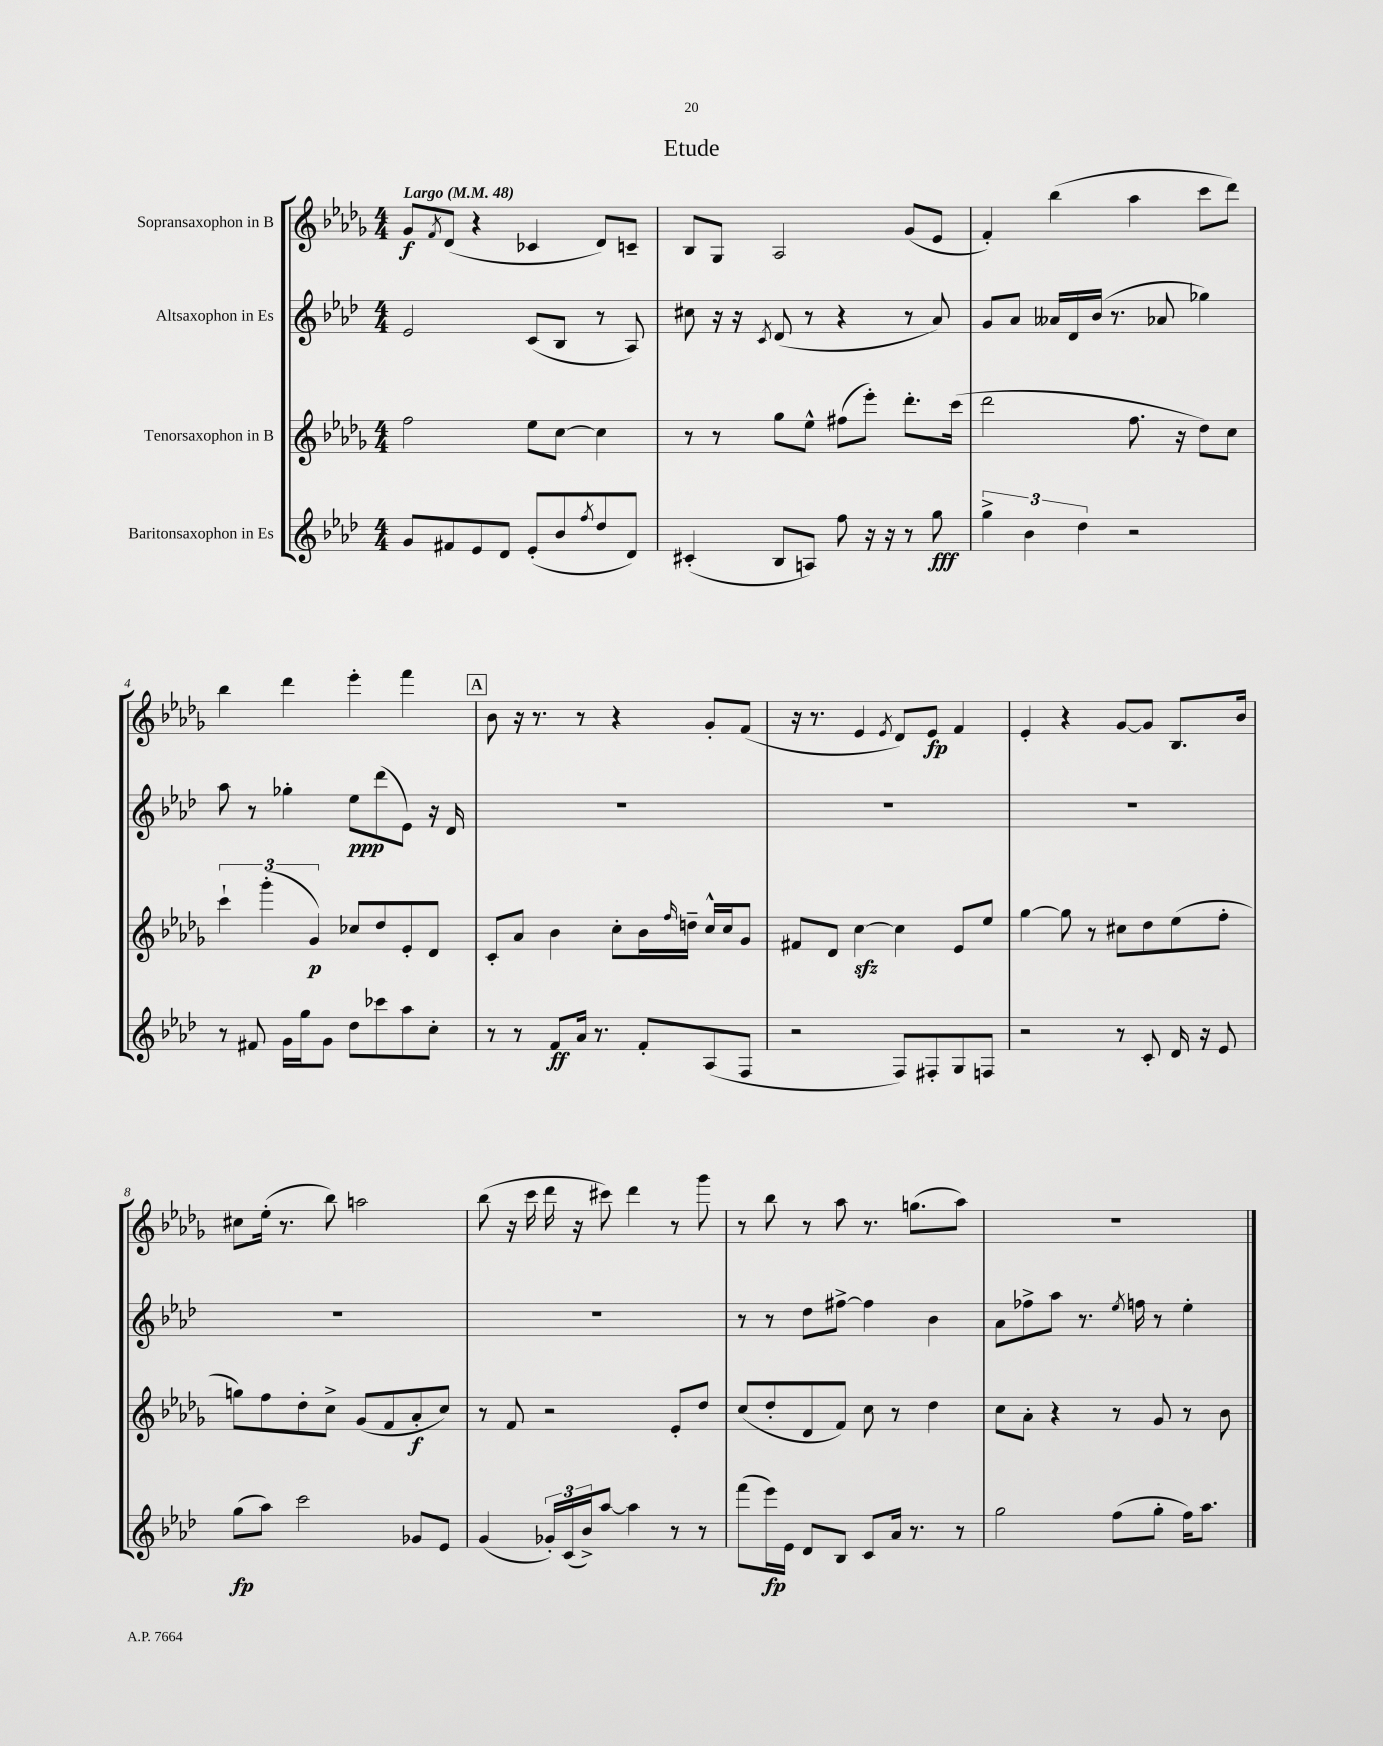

**kern	**kern	**kern	**kern
*staff4	*staff3	*staff2	*staff1
*clefG2	*clefG2	*clefG2	*clefG2
*k[b-e-a-d-]	*k[b-e-a-d-g-]	*k[b-e-a-d-]	*k[b-e-a-d-g-]
*M4/4	*M4/4	*M4/4	*M4/4
*MM48	*MM48	*MM48	*MM48
8g	2ff	2e-	8g-
.	.	.	8qf
8f#	.	.	(8d-
8e-	.	.	4r
8d-	.	.	.
(8e-'	8ee-	(8c	4c-
8b-	[8cc	8B-	.
8qff	.	.	.
8dd-	4cc]	8r	8d-)
8d-)	.	8A-)	8c~
=	=	=	=
(4c#'	8r	8cc#	8B-
.	8r	16r	8G-
.	.	16r	.
.	.	8qc	.
8B-	8gg-	(8d-	2A-
8A)	8ee-^^	8r	.
8ff	(8ff#	4r	.
16r	8eee-')	.	.
16r	.	.	.
8r	8.ddd-'	8r	(8g-
8gg	.	8a-)	8e-
.	(16ccc	.	.
=	=	=	=
6gg^	2ddd-	8g	4f')
.	.	8a-	.
6b-	.	.	.
.	.	16a--	(4bb-
.	.	16d-	.
6dd-	.	.	.
.	.	(16b-	.
.	.	8.r	.
2r	8.ff	.	4aa-
.	.	8a-	.
.	16r	.	.
.	8dd-)	4gg-)	8ccc
.	8cc	.	8ddd-)
=	=	=	=
8r	6ccc`	8aa-	4bb-
8f#	.	8r	.
.	(6ggg-'	.	.
16g	.	4gg-'	4ddd-
16gg	.	.	.
.	6g-)	.	.
8g	.	.	.
8dd-	8cc-	8ee-	4eee-'
8ccc-	8dd-	(8ddd-	.
8aa-	8e-'	8e-)	4fff
8cc'	8d-	16r	.
.	.	16d-	.
=	=	=	=
8r	8c'	1r	8b-
8r	8a-	.	16r
.	.	.	8.r
8f	4b-	.	.
16a-	.	.	8r
8.r	.	.	.
.	8cc'	.	4r
8f'	16b-	.	.
.	16qqff	.	.
.	16dd~	.	.
(8A-	16cc^^	.	8g-'
.	16cc	.	.
8F	8g-	.	(8f
=	=	=	=
2r	8f#	1r	16r
.	.	.	8.r
.	8d-	.	.
.	[4cc	.	4e-
.	.	.	8qe-
8F)	4cc]	.	8d-)
8F#'	.	.	8e-
8G	8e-	.	4f
8F	8ee-	.	.
=	=	=	=
2r	[4gg-	1r	4e-'
.	8gg-]	.	4r
.	8r	.	.
8r	8cc#	.	[8g-
8c'	8dd-	.	8g-]
16d-	(8ee-	.	8.B-
16r	.	.	.
8e-	8ff'	.	.
.	.	.	16b-
=	=	=	=
(8gg	8gg)	1r	8cc#
8aa-)	8ff	.	(16ee-'
.	.	.	8.r
2ccc	8dd-'	.	.
.	8cc^	.	8bb-)
.	(8g-	.	2aa
.	8f	.	.
8g-	8a-'	.	.
8e-	8cc)	.	.
=	=	=	=
(4g	8r	1r	(8bb-
.	8f	.	16r
.	.	.	16ccc
24g-')	2r	.	16ddd-
(24c	.	.	.
.	.	.	16r
24b-^)	.	.	.
[8aa-	.	.	8ccc#)
4aa-]	.	.	4ddd-
8r	8e-'	.	8r
8r	8dd-	.	8ggg-
=	=	=	=
(8fff	(8cc	8r	8r
16eee-)	8dd-'	8r	8bb-
16e-	.	.	.
8d-	8d-	8dd-	8r
8B-	8f)	[8ff#^	8aa-
8c	8cc	4ff#]	8.r
16a-	8r	.	.
8.r	.	.	(8.gg
.	4dd-	4b-	.
8r	.	.	8aa-)
=	=	=	=
2gg	8cc	8a-	1r
.	8a-'	8ff-^	.
.	4r	8aa-	.
.	.	8.r	.
(8ff	8r	.	.
.	.	8qee-	.
.	.	16ff	.
8gg'	8g-	8r	.
16ff)	8r	4ee-'	.
8.aa-	.	.	.
.	8b-	.	.
==	==	==	==
*-	*-	*-	*-
